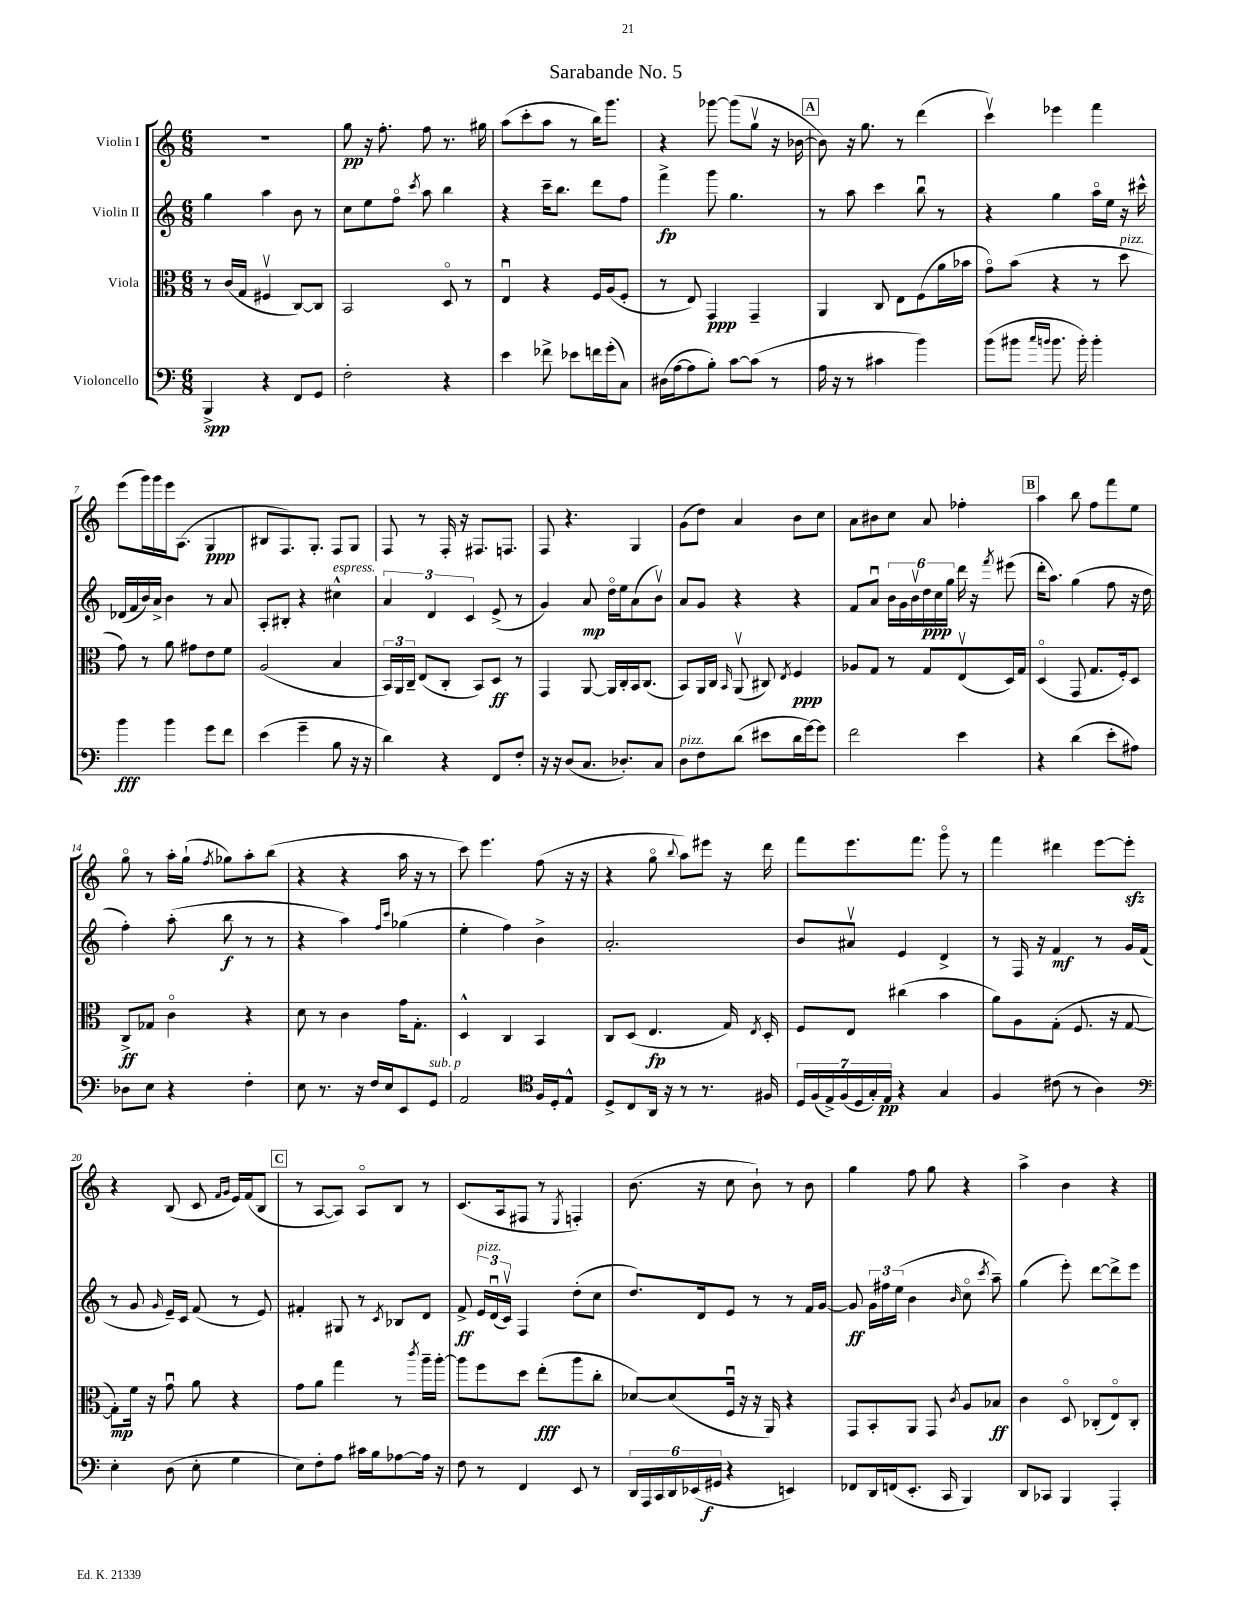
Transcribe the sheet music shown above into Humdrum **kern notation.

**kern	**dynam	**kern	**dynam	**kern	**dynam	**kern	**dynam
*part4	*part4	*part3	*part3	*part2	*part2	*part1	*part1
*staff4	*staff4	*staff3	*staff3	*staff2	*staff2	*staff1	*staff1
*I"Violoncello	*	*I"Viola	*	*I"Violin II	*	*I"Violin I	*
*clefF4	*	*clefC3	*	*clefG2	*	*clefG2	*
*k[]	*	*k[]	*	*k[]	*	*k[]	*
*M6/8	*	*M6/8	*	*M6/8	*	*M6/8	*
=1	=1	=1	=1	=1	=1	=1	=1
4BBB^/	spp	8r	.	4gg\	.	2.r	.
.	.	(16c/LL	.	.	.	.	.
.	.	16G/JJ	.	.	.	.	.
4r	.	4F#Xv/	.	4aa\	.	.	.
8FF/L	.	[8C/L)	.	8b\	.	.	.
8GG/J	.	8C/J]	.	8r	.	.	.
=2	=2	=2	=2	=2	=2	=2	=2
2F'\	.	2BB/	.	8cc\L	.	8gg\	pp
.	.	.	.	8ee\	.	16r	.
.	.	.	.	.	.	8.ff'\	.
.	.	.	.	8ff\J	.	.	.
.	.	.	.	8qccc/	.	.	.
.	.	.	.	8aa\	.	8ff\	.
4r	.	8D/	.	4bb\	.	8.r	.
.	.	8r	.	.	.	.	.
.	.	.	.	.	.	16gg#X\	.
=3	=3	=3	=3	=3	=3	=3	=3
4e\	.	4Eu/	.	4r	.	(8aa\L	.
.	.	.	.	.	.	8ccc'\	.
8f-X^\	.	4r	.	16ccc~\KL	.	8aa\J	.
.	.	.	.	8.bb\J	.	.	.
8e-X\L	.	.	.	.	.	8r	.
16fn\L	.	16F/LL	.	8ddd\L	.	16bb\KL)	.
(16g'\J	.	(16A/J	.	.	.	8.ggg\J	.
8C\J)	.	8F'/J	.	8ff\J	.	.	.
=4	=4	=4	=4	=4	=4	=4	=4
(16D#X\LL	.	8r	.	4fff^\	fp	4r	.
[16A\J	.	.	.	.	.	.	.
8A\]	.	8E/)	.	.	.	.	.
8B'\J)	.	4GG/	ppp	8ggg\	.	[8ggg-X\	.
[8c\L	.	.	.	4.gg\	.	(8ggg-\L]	.
(8c\J]	.	4GG~/	.	.	.	8ggv\J	.
8r	.	.	.	.	.	16r	.
.	.	.	.	.	.	[16b-X\	.
!!LO:REH:place=s1:t=A
=5	=5	=5	=5	=5	=5	=5	=5
16A\	.	4AA/	.	8r	.	8b-\])	.
16r	.	.	.	.	.	.	.
8r	.	.	.	8aa\	.	16r	.
.	.	.	.	.	.	8.gg\	.
4c#X\	.	8C/	.	4ccc\	.	.	.
.	.	8E\L	.	.	.	8r	.
4b\)	.	(8F\	.	8bbu\	.	(4ddd\	.
.	.	16a\L	.	8r	.	.	.
.	.	16b-X\JJ	.	.	.	.	.
=6	=6	=6	=6	=6	=6	=6	=6
(8b\L	.	8g\L)	.	4r	.	4cccv\)	.
8b#X\J	.	(8b\J	.	.	.	.	.
16qqcc/LL	.	.	.	.	.	.	.
16qqbn/JJ	.	.	.	.	.	.	.
8.b\	.	4r	.	4gg\	.	4eee-X\	.
16b'\)	.	.	.	.	.	.	.
4b'\	.	8r	.	16aa\LL	.	4fff\	.
.	.	.	.	16ee\JJ	.	.	.
!	!	!LO:TX:a:i:t=pizz.	!	!	!	!	!
.	.	8dd\	.	16r	.	.	.
.	.	.	.	16ccc#X^^\	.	.	.
!!LO:LB:g=z
=7	=7	=7	=7	=7	=7	=7	=7
4b\	fff	8g\)	.	(16d-X/LL	.	(8eee\L	.
.	.	.	.	16f/	.	.	.
.	.	8r	.	16b/)	.	16ggg\L)	.
.	.	.	.	16a^/JJ	.	16ggg\	.
4b\	.	8a\	.	4b\	.	16eee\J	.
.	.	.	.	.	.	(8.A\J	.
.	.	8g#X\L	.	.	.	.	.
8g\L	.	8e\	.	8r	.	4G/	ppp
8f\J	.	8f\J	.	8a/	.	.	.
=8	=8	=8	=8	=8	=8	=8	=8
(4e\	.	(2A/	.	8A'/L	.	8B#X/L	.
.	.	.	.	8B#X'/J	.	8.F/)	.
4g~\	.	.	.	4r	.	.	.
.	.	.	.	.	.	8.G'/J	.
!	!	!	!	!LO:TX:a:i:t=espress.	!	!	!
8B\	.	4B/	.	4cc#X^^\	.	8F/L	.
16r	.	.	.	.	.	8G/J	.
16r	.	.	.	.	.	.	.
=9	=9	=9	=9	=9	=9	=9	=9
4d\)	.	24BB/LL)	.	6a/	.	8F/	.
.	.	24AA/	.	.	.	.	.
.	.	24C~/JJ	.	.	.	.	.
.	.	(8E/L	.	.	.	8r	.
.	.	.	.	6d/	.	.	.
4r	.	8C'/J	.	.	.	16F'/	.
.	.	.	.	.	.	16r	.
.	.	.	.	6c/	.	.	.
.	.	8BB/L)	.	.	.	8.F#X/L	.
8FF/L	.	8D/J	ff	(8e^/	.	.	.
.	.	.	.	.	.	8.Fn/J	.
8F'/J	.	8r	.	8r	.	.	.
=10	=10	=10	=10	=10	=10	=10	=10
16r	.	4GG/	.	4g/)	.	8F/	.
16r	.	.	.	.	.	.	.
(8D/L	.	.	.	.	.	4.r	.
8.C/J	.	[8AA/	.	8a/	mp	.	.
.	.	16AA/LL]	.	16dd\LL	.	.	.
8.D-X'/L)	.	16C'/	.	16ee\J	.	.	.
.	.	16BB/J	.	(8a\	.	4G/	.
.	.	(8.C/J	.	.	.	.	.
8C/J	.	.	.	8bv\J)	.	.	.
=11	=11	=11	=11	=11	=11	=11	=11
!LO:TX:a:i:t=pizz.	!	!	!	!	!	!	!
8D\L	.	8BB/L)	.	8a/L	.	(8g\L	.
8F\	.	16AA/L	.	8g/J	.	8dd\J)	.
.	.	16C/JJ	.	.	.	.	.
.	.	16qqBB/	.	.	.	.	.
(8d\J	.	(8AAv/	.	4r	.	4a/	.
8e#X\L	.	8C#X/)	.	.	.	.	.
.	.	8qE/	.	.	.	.	.
16d\L	.	4F/	ppp	4r	.	8b\L	.
[16g\J)	.	.	.	.	.	.	.
8g\J]	.	.	.	.	.	8cc\J	.
=12	=12	=12	=12	=12	=12	=12	=12
2f\	.	8A-X/L	.	8f/L	.	8a\L	.
.	.	8G/J	.	8au/J	.	8b#X\	.
.	.	8r	.	24b\LL	.	8cc\J	.
.	.	.	.	24g\	.	.	.
.	.	.	.	24bv\	.	.	.
.	.	8G/L	.	24dd\	ppp	8a/	.
.	.	.	.	24cc\	.	.	.
.	.	.	.	24gg\JJ	.	.	.
4e\	.	(8Ev/	.	16ddd\	.	4ff-X'\	.
.	.	.	.	16r	.	.	.
.	.	.	.	8qfff/	.	.	.
.	.	16D/L)	.	(8eee#X\	.	.	.
.	.	16G/JJ	.	.	.	.	.
!!LO:REH:place=s1:t=B
=13	=13	=13	=13	=13	=13	=13	=13
4r	.	(4D/	.	16ddd'\KL	.	4aa\	.
.	.	.	.	8.aa\J)	.	.	.
(4d\	.	8GG/	.	(4gg\	.	8bb\	.
.	.	8.G/L	.	.	.	8ff\L	.
8e'\L	.	.	.	8ff\	.	8fff\	.
.	.	16F'/k)	.	.	.	.	.
8A#X\J)	.	8D/J	.	16r	.	8ee\J	.
.	.	.	.	16dd\	.	.	.
!!LO:LB:g=z
=14	=14	=14	=14	=14	=14	=14	=14
8D-X\L	.	8C^/L	ff	4ff'\)	.	8gg\	.
8E\J	.	8G-X/J	.	.	.	8r	.
4r	.	4c\	.	(8aa'\	.	16aa'\LL	.
.	.	.	.	.	.	(16gg`\JJ	.
.	.	.	.	.	.	8qff/	.
.	.	.	.	8bb\	f	8gg-X\L)	.
4F'\	.	4r	.	8r	.	8aa'\	.
.	.	.	.	8r	.	(8bb\J	.
=15	=15	=15	=15	=15	=15	=15	=15
8E\	.	8d\	.	4r	.	4r	.
8.r	.	8r	.	.	.	.	.
.	.	4c\	.	4aa\)	.	4r	.
16r	.	.	.	.	.	.	.
16F/LL	.	.	.	.	.	.	.
16E/J	.	.	.	.	.	.	.
.	.	.	.	16qqff/LL	.	.	.
.	.	.	.	16qqccc/JJ	.	.	.
8EE/	.	16g\KL	.	(4gg-X\	.	16aa\	.
.	.	8.G'\J	.	.	.	16r	.
!LO:TX:a:i:t=sub. p	!	!	!	!	!	!	!
8GG/J	.	.	.	.	.	8r	.
=16	=16	=16	=16	=16	=16	=16	=16
2AA/	.	4D^^/	.	4ee'\	.	8ccc\)	.
.	.	.	.	.	.	4.eee\	.
.	.	4C/	.	4ff\)	.	.	.
*clefC4	*	*	*	*	*	*	*
16F/LL	.	4BB/	.	4b^\	.	(8ff\	.
16D'/J	.	.	.	.	.	.	.
8E^^/J	.	.	.	.	.	16r	.
.	.	.	.	.	.	16r	.
=17	=17	=17	=17	=17	=17	=17	=17
8D^/L	.	8C/L	.	2.a'/	.	4r	.
8C/	.	(8D/J	.	.	.	.	.
16AA/Jk	.	4.E/	fp	.	.	8gg\	.
16r	.	.	.	.	.	.	.
.	.	.	.	.	.	8qqbb/	.
8r	.	.	.	.	.	8aa\L)	.
8.r	.	.	.	.	.	8eee#X\J	.
.	.	16G/)	.	.	.	16r	.
.	.	8qE/	.	.	.	.	.
16F#X/	.	16D'/	.	.	.	16ddd\	.
=18	=18	=18	=18	=18	=18	=18	=18
28D/LL	.	8F/L	.	8b/L	.	8fff\L	.
(28F/	.	.	.	.	.	.	.
28E^/)	.	.	.	.	.	.	.
(28F/	.	.	.	.	.	.	.
.	.	8E/J	.	8a#Xv/J	.	8.eee\	.
28D/	.	.	.	.	.	.	.
28G'/)	.	.	.	.	.	.	.
28E/JJ	pp	.	.	.	.	.	.
4r	.	(4cc#X\	.	4e/	.	.	.
.	.	.	.	.	.	8.fff\J	.
4G/	.	4b\	.	4d^/	.	8ggg\	.
.	.	.	.	.	.	8r	.
=19	=19	=19	=19	=19	=19	=19	=19
4F/	.	8a\L)	.	8r	.	4fff\	.
.	.	8A\	.	16F/	.	.	.
.	.	.	.	16r	.	.	.
(8c#X\	.	(8G'\J	.	4f/	mf	4ddd#X\	.
8r	.	8.F/	.	.	.	.	.
4A\)	.	.	.	8r	.	[8eee\L	.
.	.	16r	.	.	.	.	.
.	.	[8G/	.	16g/LL	.	8eeezz'\J]	.
.	.	.	.	(16f/JJ	.	.	.
!!LO:LB:g=z
=20	=20	=20	=20	=20	=20	=20	=20
*clefF4	*	*	*	*	*	*	*
4E'\	.	8G'\L])	mp	8r	.	4r	.
.	.	16f\Jk	.	8g/	.	.	.
.	.	16r	.	.	.	.	.
.	.	.	.	16qqg/	.	.	.
(8D\	.	8gu\	.	16e~/LL)	.	(8B/	.
.	.	.	.	16c/JJ	.	.	.
8E'\	.	8a\	.	(8f/	.	8c/	.
.	.	.	.	.	.	16qqf/LL	.
.	.	.	.	.	.	16qqg/JJ	.
4G\	.	4r	.	8r	.	16e/LL)	.
.	.	.	.	.	.	(16f/J	.
.	.	.	.	8e/)	.	8B/J	.
!!LO:REH:place=s1:t=C
=21	=21	=21	=21	=21	=21	=21	=21
8E\L)	.	8g\L	.	4f#X'/	.	8r	.
8F'\	.	8a\J	.	.	.	[8A/L	.
8A\J	.	4gg\	.	8G#X/	.	8A/J])	.
16c#X\LL	.	.	.	8r	.	8A/L	.
16B\J	.	.	.	.	.	.	.
.	.	.	.	8qc/	.	.	.
[8A-X\	.	8r	.	8B-X/L	.	8B/J	.
.	.	8qccc/	.	.	.	.	.
16A-\Jk]	.	16aa~\LL	.	8d/J	.	8r	.
16r	.	[16aa'\JJ	.	.	.	.	.
=22	=22	=22	=22	=22	=22	=22	=22
8F\	.	8aa\L]	.	8f^/	ff	(8.c/L	.
!	!	!	!	!LO:TX:a:i:t=pizz.	!	!	!
8r	.	8ff\	.	24e/LL	.	.	.
.	.	.	.	(24du/	.	.	.
.	.	.	.	.	.	16A/k	.
.	.	.	.	24cv/JJ)	.	.	.
4FF/	.	8dd\J	.	4F/	.	8F#X/J	.
.	.	(8ee'\L	fff	.	.	8r	.
.	.	.	.	.	.	8qE/	.
8EE/	.	8aa\	.	(8dd'\L	.	4Fn'/)	.
8r	.	8cc'\J	.	8cc\J	.	.	.
=23	=23	=23	=23	=23	=23	=23	=23
24DD/LL	.	[8d-X/L)	.	8.dd/L)	.	(8.b\	.
24AAA/	.	.	.	.	.	.	.
24CC/	.	.	.	.	.	.	.
24DD/	.	(8d-/]	.	.	.	.	.
(24EE-X/	.	.	.	.	.	.	.
.	.	.	.	16d/k	.	16r	.
24GG#X/JJ	f	.	.	.	.	.	.
4r	.	16Fu/Jk	.	8e/J	.	8cc\	.
.	.	16r	.	.	.	.	.
.	.	16r	.	8r	.	8b`\)	.
.	.	16AA/)	.	.	.	.	.
4EEn/)	.	4r	.	8r	.	8r	.
.	.	.	.	16f/LL	.	8b\	.
.	.	.	.	[16g/JJ	.	.	.
=24	=24	=24	=24	=24	=24	=24	=24
8FF-X/L	.	8GG/L	.	8g/]	ff	4gg\	.
16DD/L	.	8BB'/	.	24g\LL	.	.	.
.	.	.	.	24ff#X\	.	.	.
(16FFn/J	.	.	.	.	.	.	.
.	.	.	.	(24ee\JJ	.	.	.
8.EE'/J	.	8AA/J	.	4b\	.	8ff\	.
.	.	8GG/	.	.	.	8gg\	.
16CC/	.	.	.	.	.	.	.
.	.	8qc/	.	16qqb/	.	.	.
4BBB/)	.	8A/L	.	8cc\	.	4r	.
.	.	.	.	8qccc/	.	.	.
.	.	8B-X/J	ff	8aa~\)	.	.	.
=25	=25	=25	=25	=25	=25	=25	=25
8DD/L	.	4c\	.	(4gg\	.	4aa^\	.
8CC-X/J	.	.	.	.	.	.	.
4BBB/	.	8D/	.	8eee'\)	.	4b\	.
.	.	(8C-X'/L	.	[8ddd\L	.	.	.
4AAA'/	.	8E/)	.	8ddd^\]	.	4r	.
.	.	8C-'/J	.	8eee\J	.	.	.
==	==	==	==	==	==	==	==
*-	*-	*-	*-	*-	*-	*-	*-
